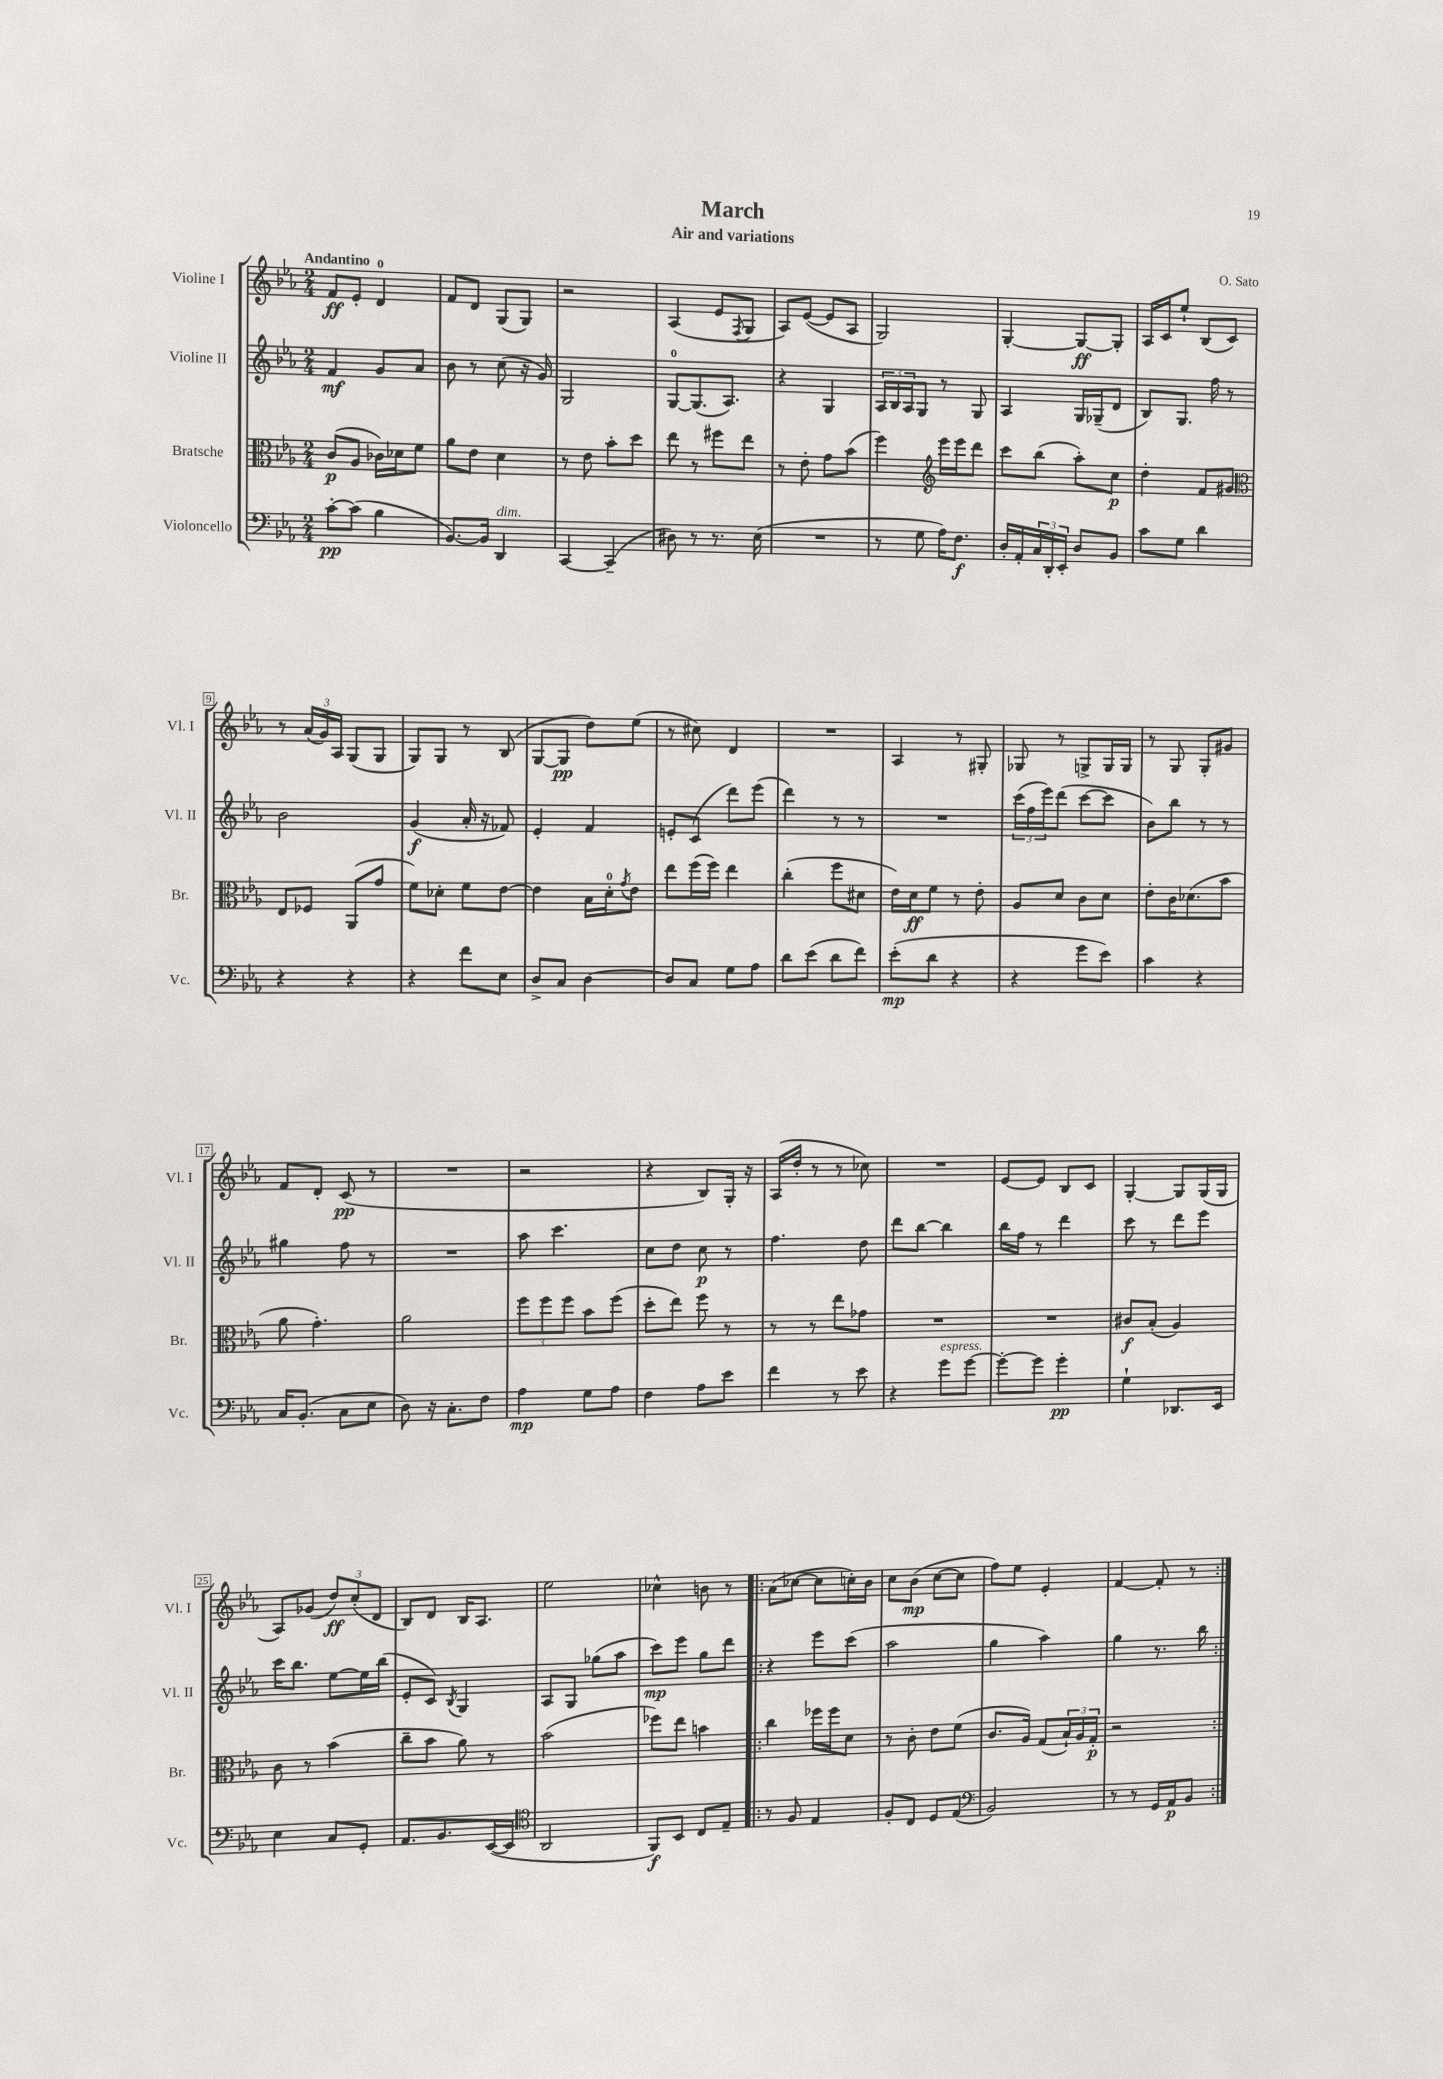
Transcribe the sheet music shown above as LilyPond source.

\header { title = "March" composer = "O. Sato" subtitle = "Air and variations" }
<<
\new StaffGroup <<
\new Staff = "s0" \with { instrumentName = "Violine I" shortInstrumentName = "Vl. I" } {
    \clef treble \key ees \major \numericTimeSignature \time 2/4 \tempo "Andantino"
    f'8\ff ees'8-. d'4-0 |
    f'8 d'8 g8( g8) |
    r2 |
    aes4( ees'8 \acciaccatura { f8 } g8 |
    aes8) ees'8~( ees'8 aes8 |
    g2) |
    g4~-. g8~\ff g8-. |
    aes16 c'16 ees''8-! bes8( c'8) |
    r8 \tuplet 3/2 { aes'16( g'16) aes16 } g8( g8 |
    g8) g8 r8 bes8( |
    g8~ g8\pp d''8) ees''8( |
    r8 cis''8) d'4 |
    R2 |
    aes4 r8 gis8-. |
    ges8 r8 g8-> g16 g16 |
    r8 g8 g8-. gis'8 |
    f'8 d'8-. c'8\pp( r8 |
    R2 |
    r2 |
    r4 bes8) g16-. r16 |
    aes16( d''16-. r8 r8 ces''8) |
    R2 |
    ees'8~ ees'8 bes8 c'8 |
    g4~-. g8 g16( g16 |
    aes8) ges'8( \tuplet 3/2 { d''8\ff) c''8-.( d'8 } |
    bes8) d'8 bes16 aes8. |
    ees''2 |
    ces''4-^ b'8 r8 |
    \repeat volta 2 { aes'8( ces''8~ ces''8 c''16-.) bes'16 |
    c''8 bes'8\mp( c''8~ c''8 |
    f''8) ees''8 ees'4-. |
    f'4~ f'8-. r8 | }
}
\new Staff = "s1" \with { instrumentName = "Violine II" shortInstrumentName = "Vl. II" } {
    \clef treble \key ees \major \numericTimeSignature \time 2/4
    f'4\mf g'8 aes'8 |
    bes'8 r8 c''8( r16 g'16) |
    g2 |
    g8-0~ g8.( aes8.) |
    r4 g4 |
    \tuplet 3/2 { aes16 bes16 aes16 } g8 r8 g8 |
    aes4 g16 ges16--( d'8 |
    bes8) g8. f''16 r8 |
    bes'2 |
    g'4\f( aes'16-. r16 fes'8) |
    ees'4-. f'4 |
    e'8-. c'8( d'''8) ees'''8( |
    d'''4) r8 r8 |
    R2 |
    \tuplet 3/2 { c'''16( f''16 ees'''16) } d'''8( c'''8~ c'''8 |
    bes'8) bes''8 r8 r8 |
    gis''4 f''8 r8 |
    R2 |
    aes''8 c'''4. |
    c''8 d''8 c''8\p r8 |
    f''4. d''8 |
    d'''8 bes''8~ bes''4 |
    bes''16 f''16 r8 d'''4 |
    c'''8 r8 d'''8 ees'''8 |
    c'''16 bes''8. ees''8~ ees''16 bes''16( |
    ees'8-. c'8) \acciaccatura { bes8 } g4 |
    aes8 g8 ges''8( aes''8 |
    c'''8\mp) ees'''8 g''8 d'''8 |
    \repeat volta 2 { r4 ees'''8 c'''8( |
    aes''2 |
    g''4 aes''4) |
    g''4 r8. bes''16 | }
}
\new Staff = "s2" \with { instrumentName = "Bratsche" shortInstrumentName = "Br." } {
    \clef alto \key ees \major \numericTimeSignature \time 2/4
    c'8\p( aes8 ces'16) des'16 f'8 |
    aes'8 ees'8 d'4 |
    r8 ees'8 bes'8-. d''8 |
    ees''8 r8 fis''8 ees''8 |
    r8 ees'8-. g'8 bes'8( |
    f''4) \clef treble ees'''16 ees'''16 d'''8 |
    c'''8 bes''8( aes''8-.) c''8\p |
    d''4-. f'8 gis'8 |
    \clef alto ees8 fes8 aes,8( g'8 |
    f'8) des'8-. f'8 ees'8~ |
    ees'4 bes16 d'16-0-. \acciaccatura { g'8 } ees'8 |
    ees''8 f''16( f''16) ees''4 |
    c''4-.( f''8 dis'8 |
    ees'16) d'16\ff f'8 r8 ees'8-. |
    aes8 d'8 c'8 d'8 |
    ees'8-. c'16 des'8.( bes'8 |
    aes'8 g'4.-.) |
    aes'2 |
    \tuplet 3/2 { f''8 f''8 f''8 } bes'8 f''8( |
    d''8-. ees''8) f''8 r8 |
    r8 r8 ees''8 ges'8 |
    R2 |
    R2 |
    cis'8\f bes8-.( aes4) |
    c'8 r8 bes'4( |
    c''8-- bes'8 aes'8) r8 |
    bes'2( |
    fes''8) ees''8 b'4 |
    \repeat volta 2 { c''4 fes''16 fes''16 d'8 |
    r8 c'8-. ees'8 f'8( |
    c'8. aes16) g8( \tuplet 3/2 { bes16-!) aes16 g16-.\p } |
    r2 | }
}
\new Staff = "s3" \with { instrumentName = "Violoncello" shortInstrumentName = "Vc." } {
    \clef bass \key ees \major \numericTimeSignature \time 2/4
    c'8~-.\pp c'8( bes4 |
    bes,8.~) bes,16 d,4^\markup { \italic "dim." } |
    c,4~ c,4--( |
    dis8) r8 r8. ees16( |
    R2 |
    r8 g8 aes16) f8.\f |
    d16-. aes,16-. \tuplet 3/2 { c16 d,16-. ees,16-. } d8 bes,8 |
    c'8 g8 d'4 |
    r4 r4 |
    r4 f'8 ees8 |
    d8-> c8 d4~ |
    d8 c8 g8 aes8 |
    d'8 ees'8( d'8 f'8) |
    ees'8-.\mp( d'8 r4 |
    r4 g'8 ees'8) |
    c'4 r4 |
    c16 bes,8.-.( c8 ees8 |
    d8) r16 c8.-. f8 |
    aes4\mp g8 aes8 |
    f4 aes8 ees'8 |
    f'4 r8 ees'8 |
    r4 g'8^\markup { \italic "espress." } g'8~ |
    g'8~-. g'8 g'4-.\pp |
    g4-! des,8. ees,16 |
    ees4 c8 g,8-. |
    aes,8. bes,8. ees,16~( ees,16 |
    \clef tenor aes,2 |
    f,8\f) bes,8 c8 ees8-- |
    \repeat volta 2 { r8 f8 ees4 |
    f8-. c8 d8 ees8( |
    \clef bass bes,2) |
    r8 r8 g,16 aes,16\p bes,8 | }
}
>>
>>
\layout { \context { \Score \override BarNumber.stencil = #(make-stencil-boxer 0.1 0.3 ly:text-interface::print) } }
